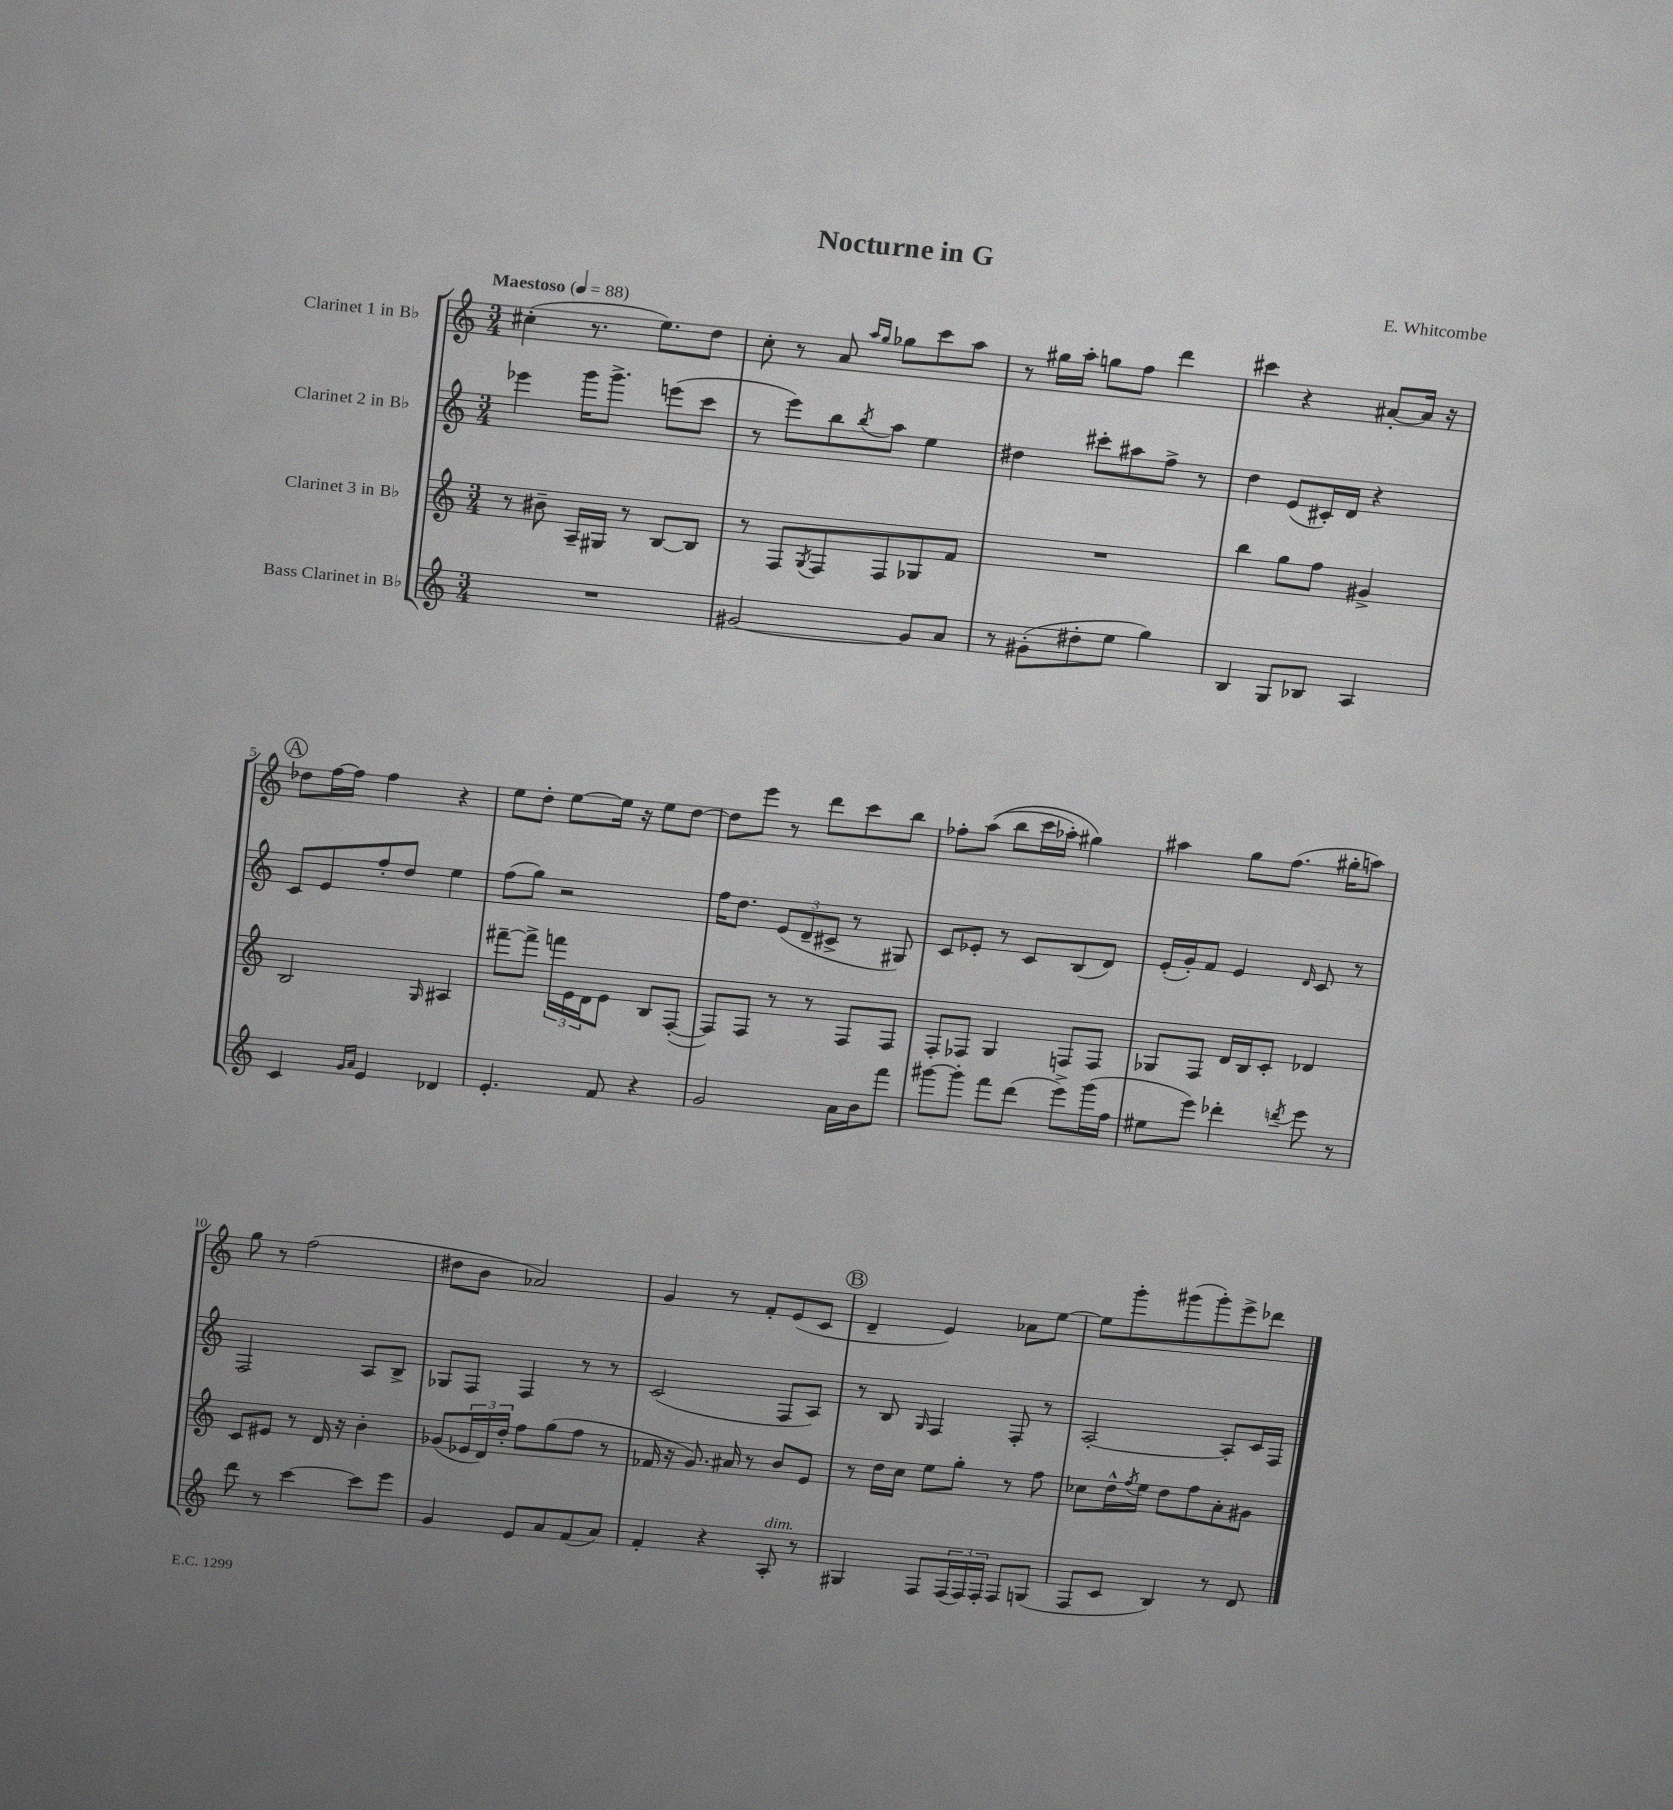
\header { title = "Nocturne in G" composer = "E. Whitcombe" }
<<
\new StaffGroup <<
\new Staff = "s0" \with { instrumentName = "Clarinet 1 in Bb" } {
    \clef treble \key c \major \numericTimeSignature \time 3/4 \tempo "Maestoso" 4 = 88
    cis''4-.( r8. e''8.) d''8 |
    c''8-. r8 a'8 \grace { a''16 g''16 } ges''8 c'''8 a''8 |
    r8 gis''16 a''16-. g''8 f''8 d'''4 |
    cis'''4 r4 ais'8~-. ais'16 r16 |
    \mark \markup { \circle "A" } des''8 f''16~ f''16 f''4 r4 |
    e''8 d''8-. e''8~ e''16 r16 e''8 d''8~ |
    d''8 e'''8 r8 d'''8 c'''8 b''8 |
    fes''8-. a''8(\( b''8 c'''16 aes''16-.) gis''4\) |
    ais''4 g''8 f''8.( gis''16-. a''8) |
    g''8 r8 f''2( |
    dis''8 b'8 aes'2) |
    g'4 r8 f'8-. e'8( c'8 |
    \mark \markup { \circle "B" } d'4-- e'4) aes'8 e''8~ |
    e''8 g'''8-. gis'''8( gis'''8-.) e'''8-> des'''8 \bar "|." |
}
\new Staff = "s1" \with { instrumentName = "Clarinet 2 in Bb" } {
    \clef treble \key c \major \numericTimeSignature \time 3/4
    ees'''4 g'''16 g'''8.-> e'''8( c'''8 |
    r8 e'''8) b''8 \acciaccatura { b''8 } a''8 e''4 |
    dis''4 cis'''8-. ais''8 f''8-> r8 |
    d''4 e'8( cis'16-.) d'16 r4 |
    \mark \markup { \circle "A" } c'8 e'8 f''8-. d''8 e''4 |
    f''8( g''8) r2 |
    f''16 d''8. \tuplet 3/2 { e'8( d'8-- cis'8-> } r8 gis8) |
    c'8 ees'8-. r8 c'8 b8( d'8) |
    e'16-.( g'16-.) f'8 e'4 \grace { d'16 } c'8 r8 |
    f2 a8 b8-> |
    ges8 f8 f4 r8 r8 |
    c'2( f8 a8) |
    \mark \markup { \circle "B" } r8 b8 \grace { g16 } f4 f8-. r8 |
    a2~-. a8-. c'16 f16 \bar "|." |
}
\new Staff = "s2" \with { instrumentName = "Clarinet 3 in Bb" } {
    \clef treble \key c \major \numericTimeSignature \time 3/4
    r8 bis'8-- a16-- gis16 r8 b8~ b8 |
    r8 f8 \acciaccatura { g8 } f8 f8 ges8 f'8 |
    R2. |
    b''4 g''8 f''8 gis'4-> |
    \mark \markup { \circle "A" } b2 \grace { g16 } ais4 |
    fis'''8~-- fis'''8-> \tuplet 3/2 { f'''16 e'16 d'16 } e'8 b8 f8~-.( |
    f8) f8 r8 r8 f8 f8 |
    f8-. fes8 g4 f8 f8 |
    ges8 f8 d'16 b16 c'8-. des'4 |
    c'8 eis'8 r8 d'16 r16 b'4-. |
    ges'8( \tuplet 3/2 { ees'16 d'16) d''16-. } f''8 g''8( f''8 r8 |
    fes'16 r16 g'8.) ais'16 r8 b'8 e'8 |
    \mark \markup { \circle "B" } r8 d''16 c''16 e''8 g''8-. r8 f''8 |
    ces''8 d''16-^ \acciaccatura { f''8 } e''16 d''8 f''8 a'8-. gis'8 \bar "|." |
}
\new Staff = "s3" \with { instrumentName = "Bass Clarinet in Bb" } {
    \clef treble \key c \major \numericTimeSignature \time 3/4
    R2. |
    gis'2~ gis'8 a'8 |
    r8 gis'8-.( dis''8-. e''8 g''4) |
    b4 g8 bes8 a4 |
    \mark \markup { \circle "A" } c'4 \grace { g'16 a'16 } e'4 des'4 |
    e'4.-. f'8 r4 |
    g'2 a'16 b'16 f'''8 |
    gis'''8~ gis'''8-. f'''8 d'''8( e'''8->) gis'''16( f''16 |
    eis''8 e'''8) des'''4-. \acciaccatura { d'''8 } e'''8 r8 |
    d'''8 r8 c'''4~ c'''8 e'''8 |
    g'4 e'8 a'8 f'8( a'8) |
    f'4-. r4 a8-.^\markup { \italic "dim." } r8 |
    \mark \markup { \circle "B" } gis4 f8 \tuplet 3/2 { f16( f16) f16-. } f8 g8( |
    f8 c'8 b4) r8 d'8 \bar "|." |
}
>>
>>
